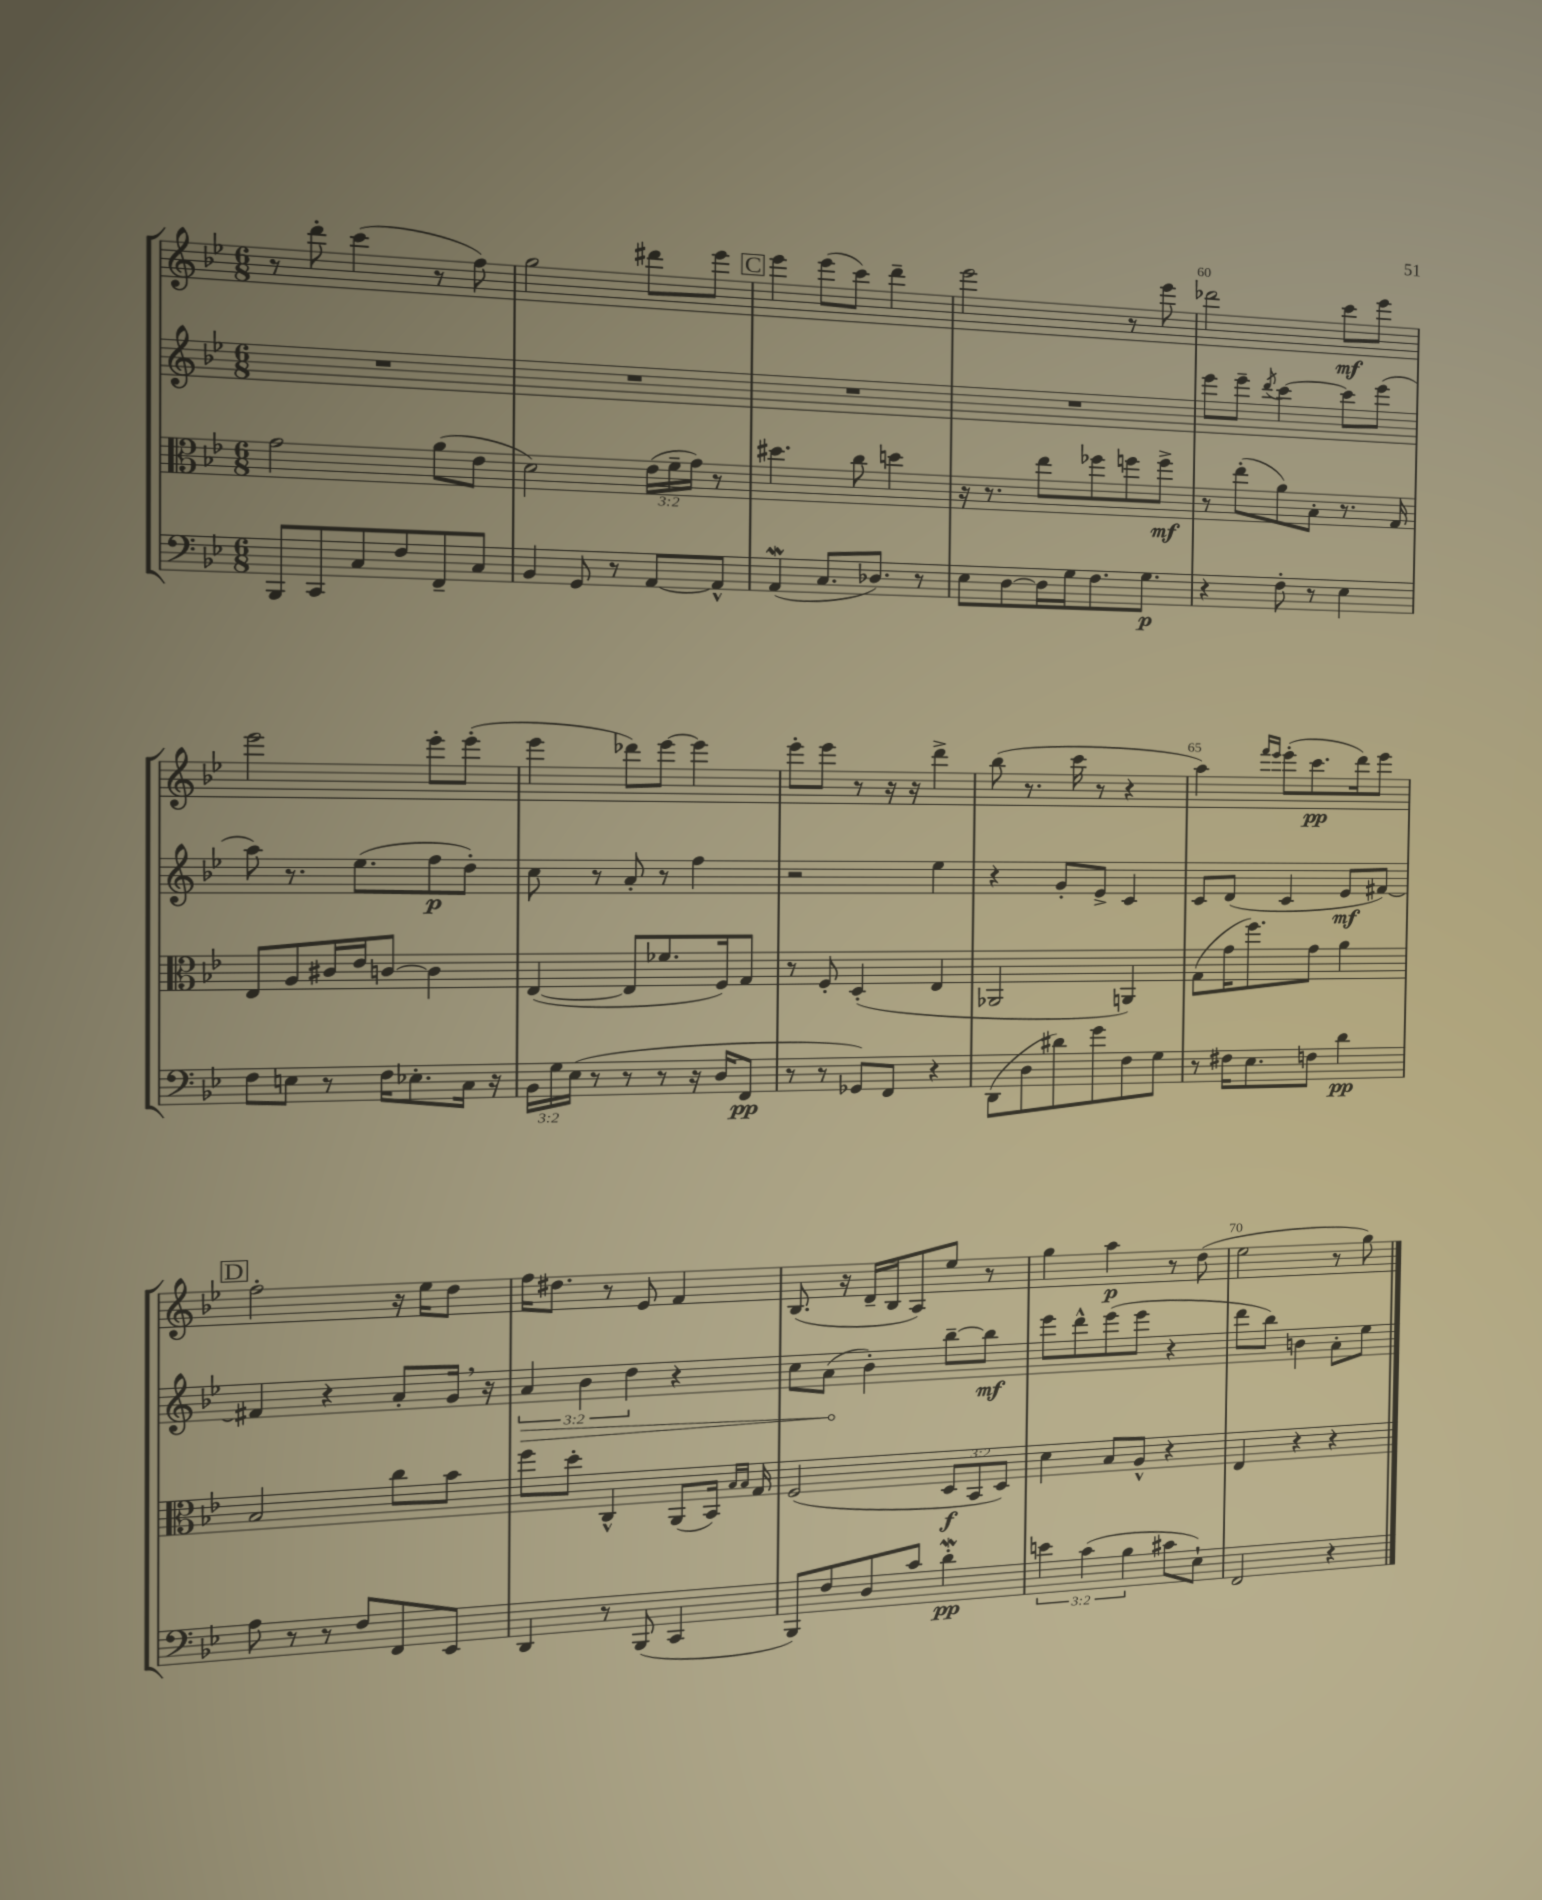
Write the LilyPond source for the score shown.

<<
\new StaffGroup <<
\new Staff = "s0" {
    \clef treble \key bes \major \numericTimeSignature \time 6/8
    \autoBeamOff r8 d'''8-. c'''4( r8 f''8) |
    g''2 dis'''8[ ees'''8] |
    \mark \markup { \box "C" } ees'''4 ees'''8[( c'''8]) d'''4-- |
    ees'''2 r8 ees'''8 |
    des'''2 c'''8[\mf ees'''8] |
    ees'''2 ees'''8[-. ees'''8]-.( |
    ees'''4 des'''8[) ees'''8]~ ees'''4 |
    ees'''8[-. ees'''8] r8 r16 r16 d'''4-> |
    bes''8( r8. c'''16 r8 r4 |
    a''4) \grace { f'''16[ ees'''16] } ees'''8[-.( c'''8.\pp d'''16) ees'''8] |
    \mark \markup { \box "D" } f''2-. r16 ees''16[ d''8] |
    f''16[ dis''8.] r8 ees'8 f'4 |
    bes8.( r16 d'16[-- bes16 a8) ees''8] r8 |
    g''4 a''4\p r8 d''8( |
    ees''2 r8 g''8) \bar "|." |
}
\new Staff = "s1" {
    \clef treble \key bes \major \numericTimeSignature \time 6/8 \override Staff.TupletNumber.text = #tuplet-number::calc-fraction-text
    \autoBeamOff R2. |
    R2. |
    \mark \markup { \box "C" } R2. |
    R2. |
    ees'''8[ ees'''8]-- \acciaccatura { d'''8 } c'''4~ c'''8[ ees'''8]( |
    a''8) r8. ees''8.[( f''8\p d''8]-.) |
    c''8 r8 a'8-. r8 f''4 |
    r2 ees''4 |
    r4 g'8[-. ees'8]-> c'4 |
    c'8[ d'8]( c'4 ees'8[\mf fis'8]~) |
    \mark \markup { \box "D" } fis'4 r4 a'8[-. g'16] \breathe r16 |
    \tuplet 3/2 { \once \override Hairpin.circled-tip = ##t a'4\> bes'4 d''4 } r4 |
    c''8[ a'8]\!( bes'4-.) bes''8[~-- bes''8]\mf |
    ees'''8[ d'''8-^ ees'''8( ees'''8] r4 |
    d'''8[ bes''8]) b'4 a'8[-. ees''8] \bar "|." |
}
\new Staff = "s2" {
    \clef alto \key bes \major \numericTimeSignature \time 6/8 \override Staff.TupletNumber.text = #tuplet-number::calc-fraction-text
    \autoBeamOff g'2 a'8[( ees'8] |
    d'2) \tuplet 3/2 { ees'16[( f'16-- g'16]) } r8 |
    \mark \markup { \box "C" } dis''4. c''8 d''4 |
    r16 r8. ees''8[ fes''8 f''8 f''8]->\mf |
    r8 ees''8[-.( a'8) bes8]-. r8. g16 |
    ees8[ a8 cis'16 ees'16 c'8]~ c'4 |
    ees4~( ees8[ fes'8. f16) g8] |
    r8 f8-. d4-.( ees4 |
    aes,2 a,4) |
    g8[( g'16 f''8.) g'8] a'4 |
    \mark \markup { \box "D" } bes2 c''8[ bes'8] |
    f''8[ d''8]-. c4-^ a,8[( bes,16]) \grace { bes16[ bes16] } g16 |
    f2( \tuplet 3/2 { d8[\f bes,8 d8]) } |
    d'4 bes8[ a8]-^ r4 |
    ees4 r4 r4 \bar "|." |
}
\new Staff = "s3" {
    \clef bass \key bes \major \numericTimeSignature \time 6/8 \override Staff.TupletNumber.text = #tuplet-number::calc-fraction-text
    \autoBeamOff bes,,8[ c,8 c8 f8 f,8-- c8] |
    bes,4 g,8 r8 a,8[~ a,8]-^ |
    \mark \markup { \box "C" } a,4\mordent( c8.[ des8.]) r8 |
    ees8[ d8~ d16 g16 f8. g8.]\p |
    r4 f8-. r8 ees4 |
    f8[ e8] r8 f16[ ees8.-. c16] r16 |
    \tuplet 3/2 { bes,16[ g16 ees16]( } r8 r8 r8 r16 d16[ f,8]\pp |
    r8 r8 ges,8[) f,8] r4 |
    d,8[( d8 dis'8) g'8 f8 g8] |
    r8 fis16[ ees8. f8] d'4\pp |
    \mark \markup { \box "D" } a8 r8 r8 f8[ f,8 ees,8] |
    d,4 r8 bes,,8( c,4 |
    bes,,8[) f8 d8 c'8] d'4-.\mordent\pp |
    \tuplet 3/2 { e'4 c'4( bes4 } cis'8[ ees8]-!) |
    f,2 r4 \bar "|." |
}
>>
>>
\layout { \context { \Score currentBarNumber = #56 \override BarNumber.break-visibility = ##(#f #t #t) barNumberVisibility = #(every-nth-bar-number-visible 5) } }
